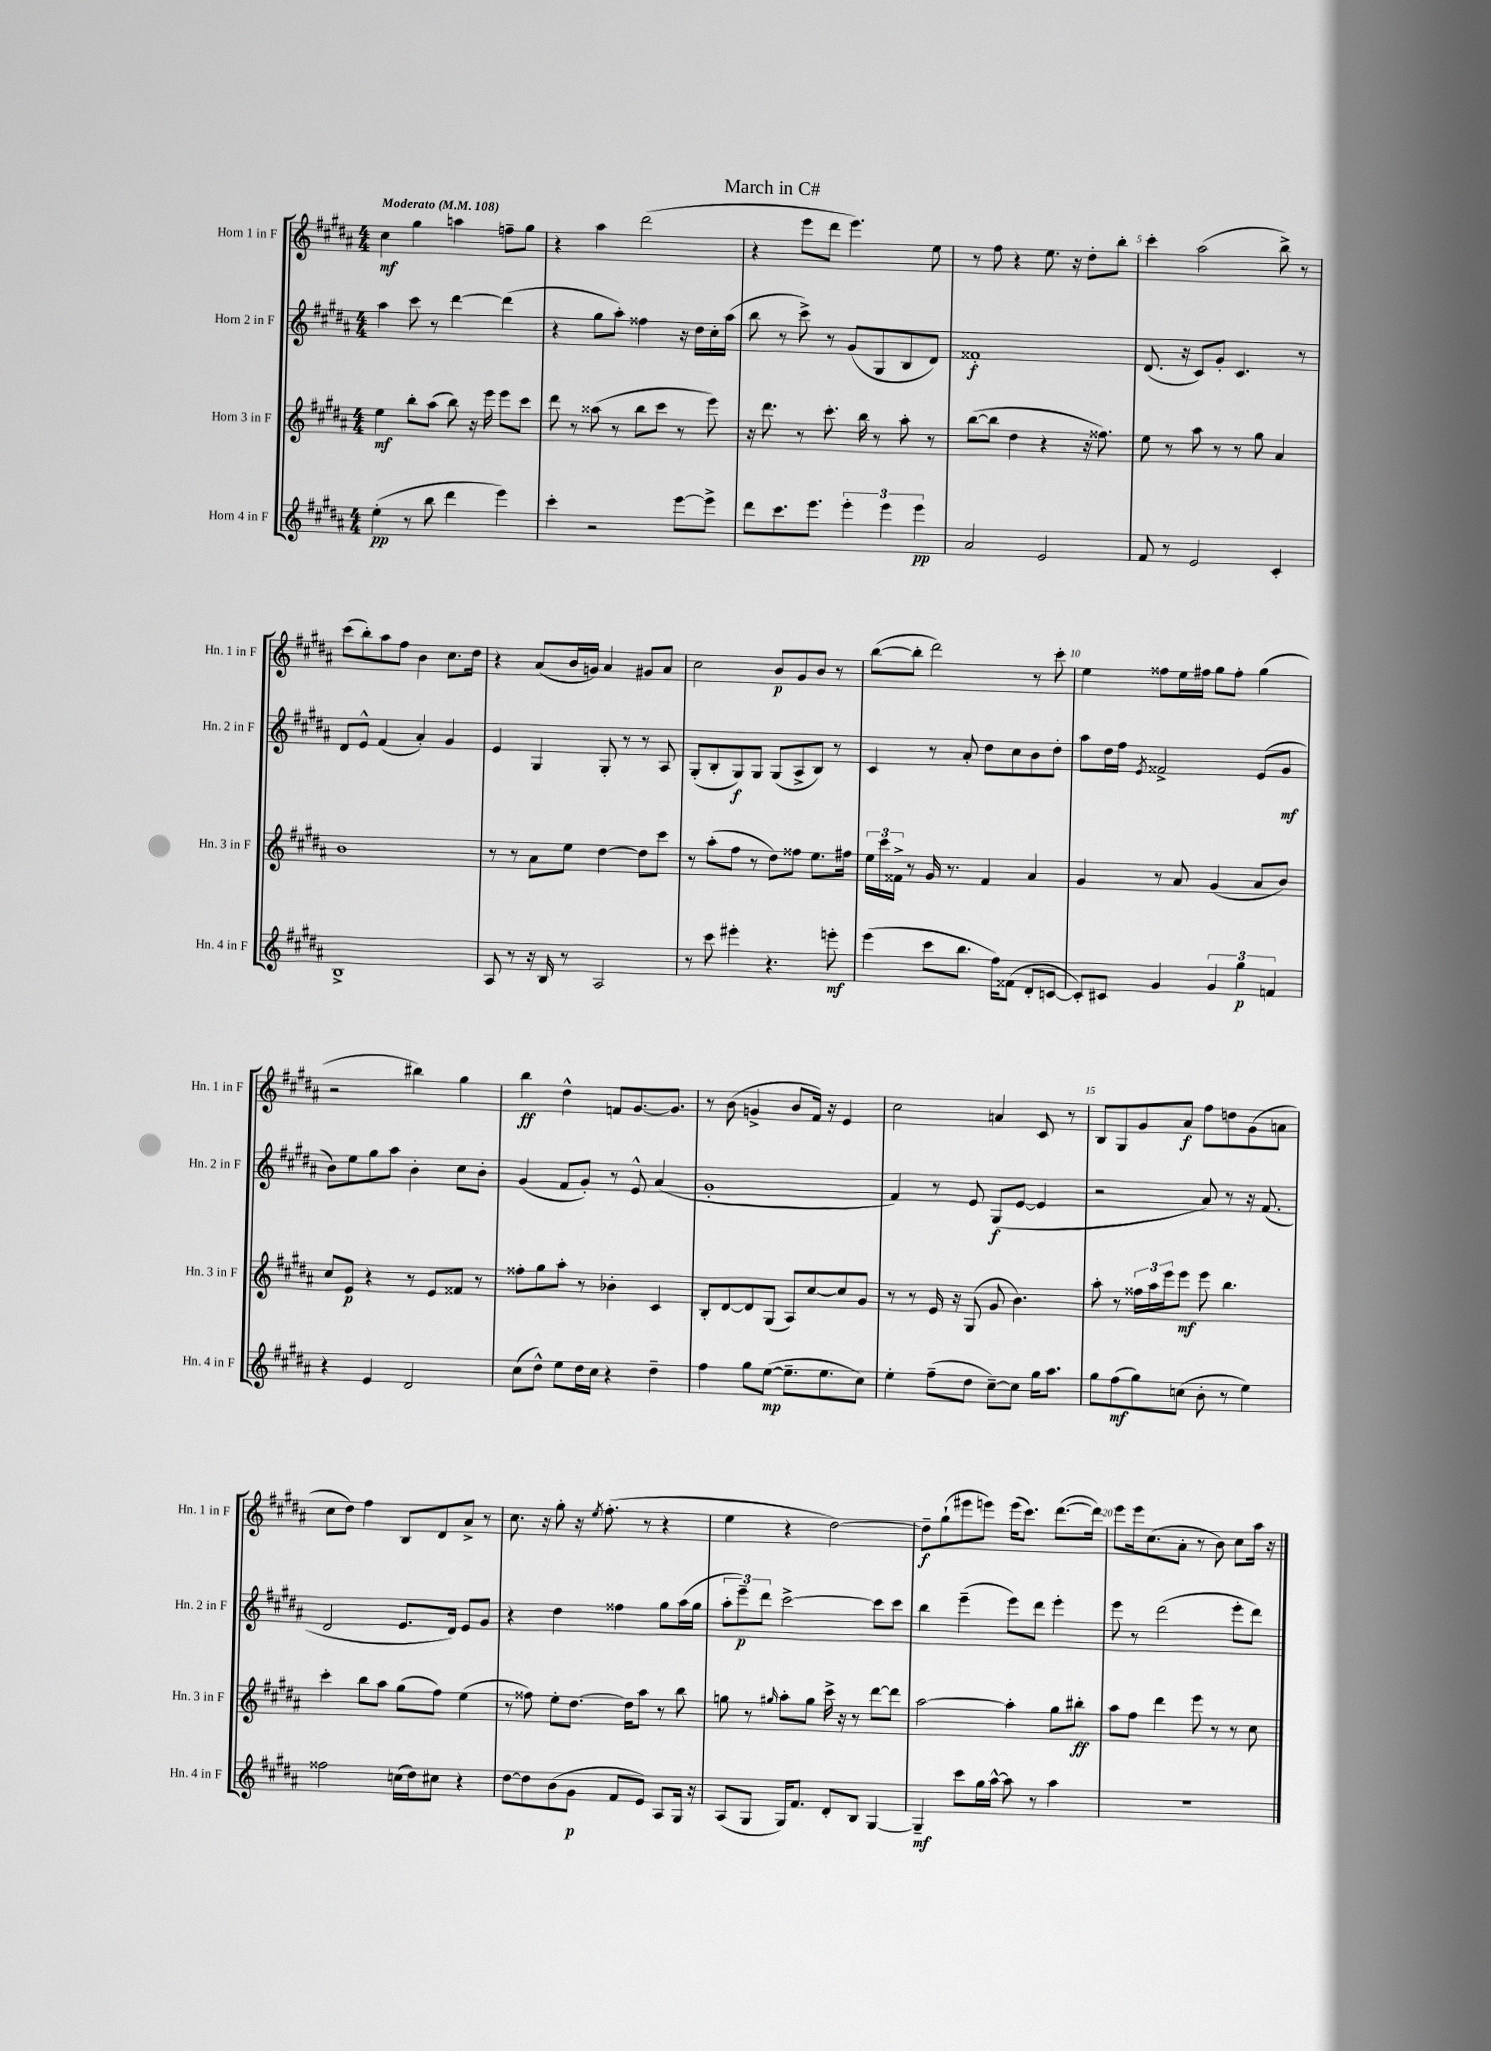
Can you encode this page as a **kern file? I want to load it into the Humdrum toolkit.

**kern	**kern	**kern	**kern
*staff4	*staff3	*staff2	*staff1
*clefG2	*clefG2	*clefG2	*clefG2
*k[f#c#g#d#a#]	*k[f#c#g#d#a#]	*k[f#c#g#d#a#]	*k[f#c#g#d#a#]
*M4/4	*M4/4	*M4/4	*M4/4
*MM108	*MM108	*MM108	*MM108
(4ee'	4ee	4aa#	4cc#
8r	8bb'	8ccc#	4gg#
8bb	(8aa#	8r	.
4ddd#	8bb)	[4ddd#	4aa
.	16r	.	.
.	16eee	.	.
4eee)	8eee	(4ddd#]	8ff~
.	8ccc#	.	8gg#
=	=	=	=
4ccc#'	8ddd#	4r	4r
.	8r	.	.
2r	(8aa##	8gg#	4aa#
.	8r	8aa#')	.
.	8bb	4ff##	(2ddd#
.	8ccc#	.	.
[8eee	8r	16r	.
.	.	16dd#	.
8eee^]	8eee)	16cc#'	.
.	.	(16aa#	.
=	=	=	=
8ddd#	16r	8bb	4r
.	8.ddd#	.	.
8.ccc#	.	8r	.
.	8r	8ccc#^)	8eee
8.eee	.	.	.
.	8.ccc#'	8r	8ddd#
6eee'	.	(8g#	4.eee)
.	16bb	.	.
.	8r	8G#	.
6eee	.	.	.
.	8aa#'	8B	.
6eee	.	.	.
.	8r	8d#)	8ee
=	=	=	=
2a#	([8bb	1f##'	8r
.	8bb]	.	8ff#
.	4dd#	.	4r
2e	4r	.	8.ee
.	.	.	16r
.	16r	.	8dd#'
.	8.ff##)	.	.
.	.	.	8bb'
=	=	=	=
8f#	8ee	(8.d#	4ccc#'
8r	8r	.	.
.	.	16r	.
2e	8aa#	8c#)	(2aa#
.	8r	8g#'	.
.	8r	4.c#	.
.	8gg#	.	.
4c#'	4a#	.	8bb^)
.	.	8r	8r
=	=	=	=
1B^	1b	8d#	(8ccc#
.	.	8e^^	8bb')
.	.	(4f#	8aa#
.	.	.	8ff#
.	.	4a#')	4b
.	.	4g#	8.cc#
.	.	.	16dd#
=	=	=	=
8A#	8r	4e	4r
8r	8r	.	.
16r	8a#	4G#	(8a#
16B	.	.	.
8r	8ee	.	16b
.	.	.	16g)
2A#	[4dd#	8G#'	4a#
.	.	8r	.
.	8dd#]	8r	8g#
.	8ccc#	8A#	8a#
=	=	=	=
8r	8r	(8G#'	2cc#
8ccc#	(8aa#'	8B'	.
4eee#'	8ff#	8G#)	.
.	8r	8G#	.
4.r	8dd#)	(8G#	8b
.	8ff##	8A#^	8g#
.	8.ee	8B)	8b
8eee'	.	8r	8r
.	16ff#	.	.
=	=	=	=
(4eee	24ee	4c#	([8bb
.	24ccc#	.	.
.	24f##^	.	.
.	8r	.	8bb']
8ccc#	16g#	8r	2ddd#)
.	8.r	.	.
8.bb	.	8a#'	.
.	4f##	8dd#	.
16ff#)	.	.	.
(8f##	.	8cc#	.
8d#'	4a#	8b	8r
[8c	.	8dd#'	8ccc#'
=	=	=	=
8c'])	4g#	8aa#	4ee
8c#	.	16dd#	.
.	.	16ff#	.
.	.	8qe	.
4g#	8r	2f##^	8ff##
.	8a#	.	16ee
.	.	.	16ff#
6g#	(4g#	.	8gg#
.	.	.	8ff#'
6gg#	.	.	.
.	8a#	(8e	(4gg#
6f	.	.	.
.	8b)	8g#	.
=	=	=	=
4r	8cc#	8b)	2r
.	8e	8ee	.
4e	4r	8gg#	.
.	.	8aa#	.
2d#	8r	4b'	4bb#)
.	8e	.	.
.	8f##	8cc#	4gg#
.	8r	8b'	.
=	=	=	=
(8cc#	8ff##'	(4g#	4bb
8dd#^^)	8gg#	.	.
8ee	8aa#'	8f#	4dd#^^
16dd#	8r	8g#')	.
16cc#	.	.	.
4r	4b-'	8r	8f
.	.	8e^^	[8.g#
4dd#~	4c#	(4a#	.
.	.	.	8.g#]
=	=	=	=
4ff#	8B'	1g#'	8r
.	[8d#	.	(8b
8gg#	8d#]	.	4g^
([8ee	(8G#	.	.
8.ee~]	8A#)	.	8b
.	[8cc#	.	16f#)
8.ee	.	.	16r
.	8cc#]	.	4e
8cc#)	8g#	.	.
=	=	=	=
4ee'	8r	4f#)	2cc#
.	8r	.	.
(8ff#~	16e	8r	.
.	16r	.	.
8dd#	(8G#	8e	.
[8cc#~)	8g#	(8G#	4a
8cc#]	4.b)	[8e	.
16gg#	.	4e]	8c#
8.aa#	.	.	.
.	.	.	8r
=	=	=	=
8gg#	8aa#'	2r	8B
(8ff#	8r	.	8G#
8gg#)	24ff##	.	8g#
.	24aa#	.	.
.	24eee	.	.
(8cc	8eee	.	8a#
8b'	8eee	8a#)	8ff#
8r	4.bb	8r	8dd
4ee)	.	16r	(8g#
.	.	(8.f#	.
.	.	.	8a
=	=	=	=
2ff##	4ccc#'	2d#	8cc#
.	.	.	8dd#)
.	8bb	.	4ff#
.	8aa#	.	.
(16cc	(8gg#	8.e	8B
16dd#)	.	.	.
8cc#	8ff#)	.	8d#
.	.	16d#)	.
4r	(4ee	8e	8a#^
.	.	8g#	8r
=	=	=	=
[8dd#	8r	4r	8.cc#
8dd#]	8ff##)	.	.
.	.	.	16r
(8b	8ee'	4dd#	8gg#'
8g#	[8.dd#	.	16r
.	.	.	8qee
.	.	.	(8.ff#'
8f#	.	4ff##	.
.	16dd#]	.	.
8e)	8aa#	.	8r
8A#	8r	8gg#	4r
16G#	8bb	(16aa#	.
16r	.	16gg#	.
=	=	=	=
(8A#	8gg	12aa#'	4ee
.	.	12eee~)	.
8G#	8r	.	.
.	.	12ddd#	.
.	16qqgg#	.	.
16G#)	8aa#'	[2ccc#^	4r
8.f#	.	.	.
.	8gg#	.	.
8d#'	16ccc#^	.	[2dd#)
.	16r	.	.
8B	8r	.	.
[4G#	[8ddd#	8ccc#]	.
.	8ddd#]	8ccc#	.
=	=	=	=
4G#~]	[2aa#	4bb	8dd#~]
.	.	.	(8gg#`
8ccc#	.	(4eee~	8eee#
16gg#	.	.	8eee)
[16aa#^^	.	.	.
8aa#]	4aa#']	8eee)	(16eee
.	.	.	8.ccc#)
8r	.	8ddd#	.
4aa#	8gg#	4eee'	([8.ddd#
.	8bb#'	.	.
.	.	.	16ddd#])
=	=	=	=
1r	8aa#	8eee	8eee
.	8ff#	8r	16eee
.	.	.	(8.cc#
.	4ddd#	(2ddd#	.
.	.	.	8a#'
.	8eee	.	8r
.	8r	.	8b)
.	8r	8eee'	8cc#
.	8cc#	8ddd#)	16aa#
.	.	.	16r
==	==	==	==
*-	*-	*-	*-
